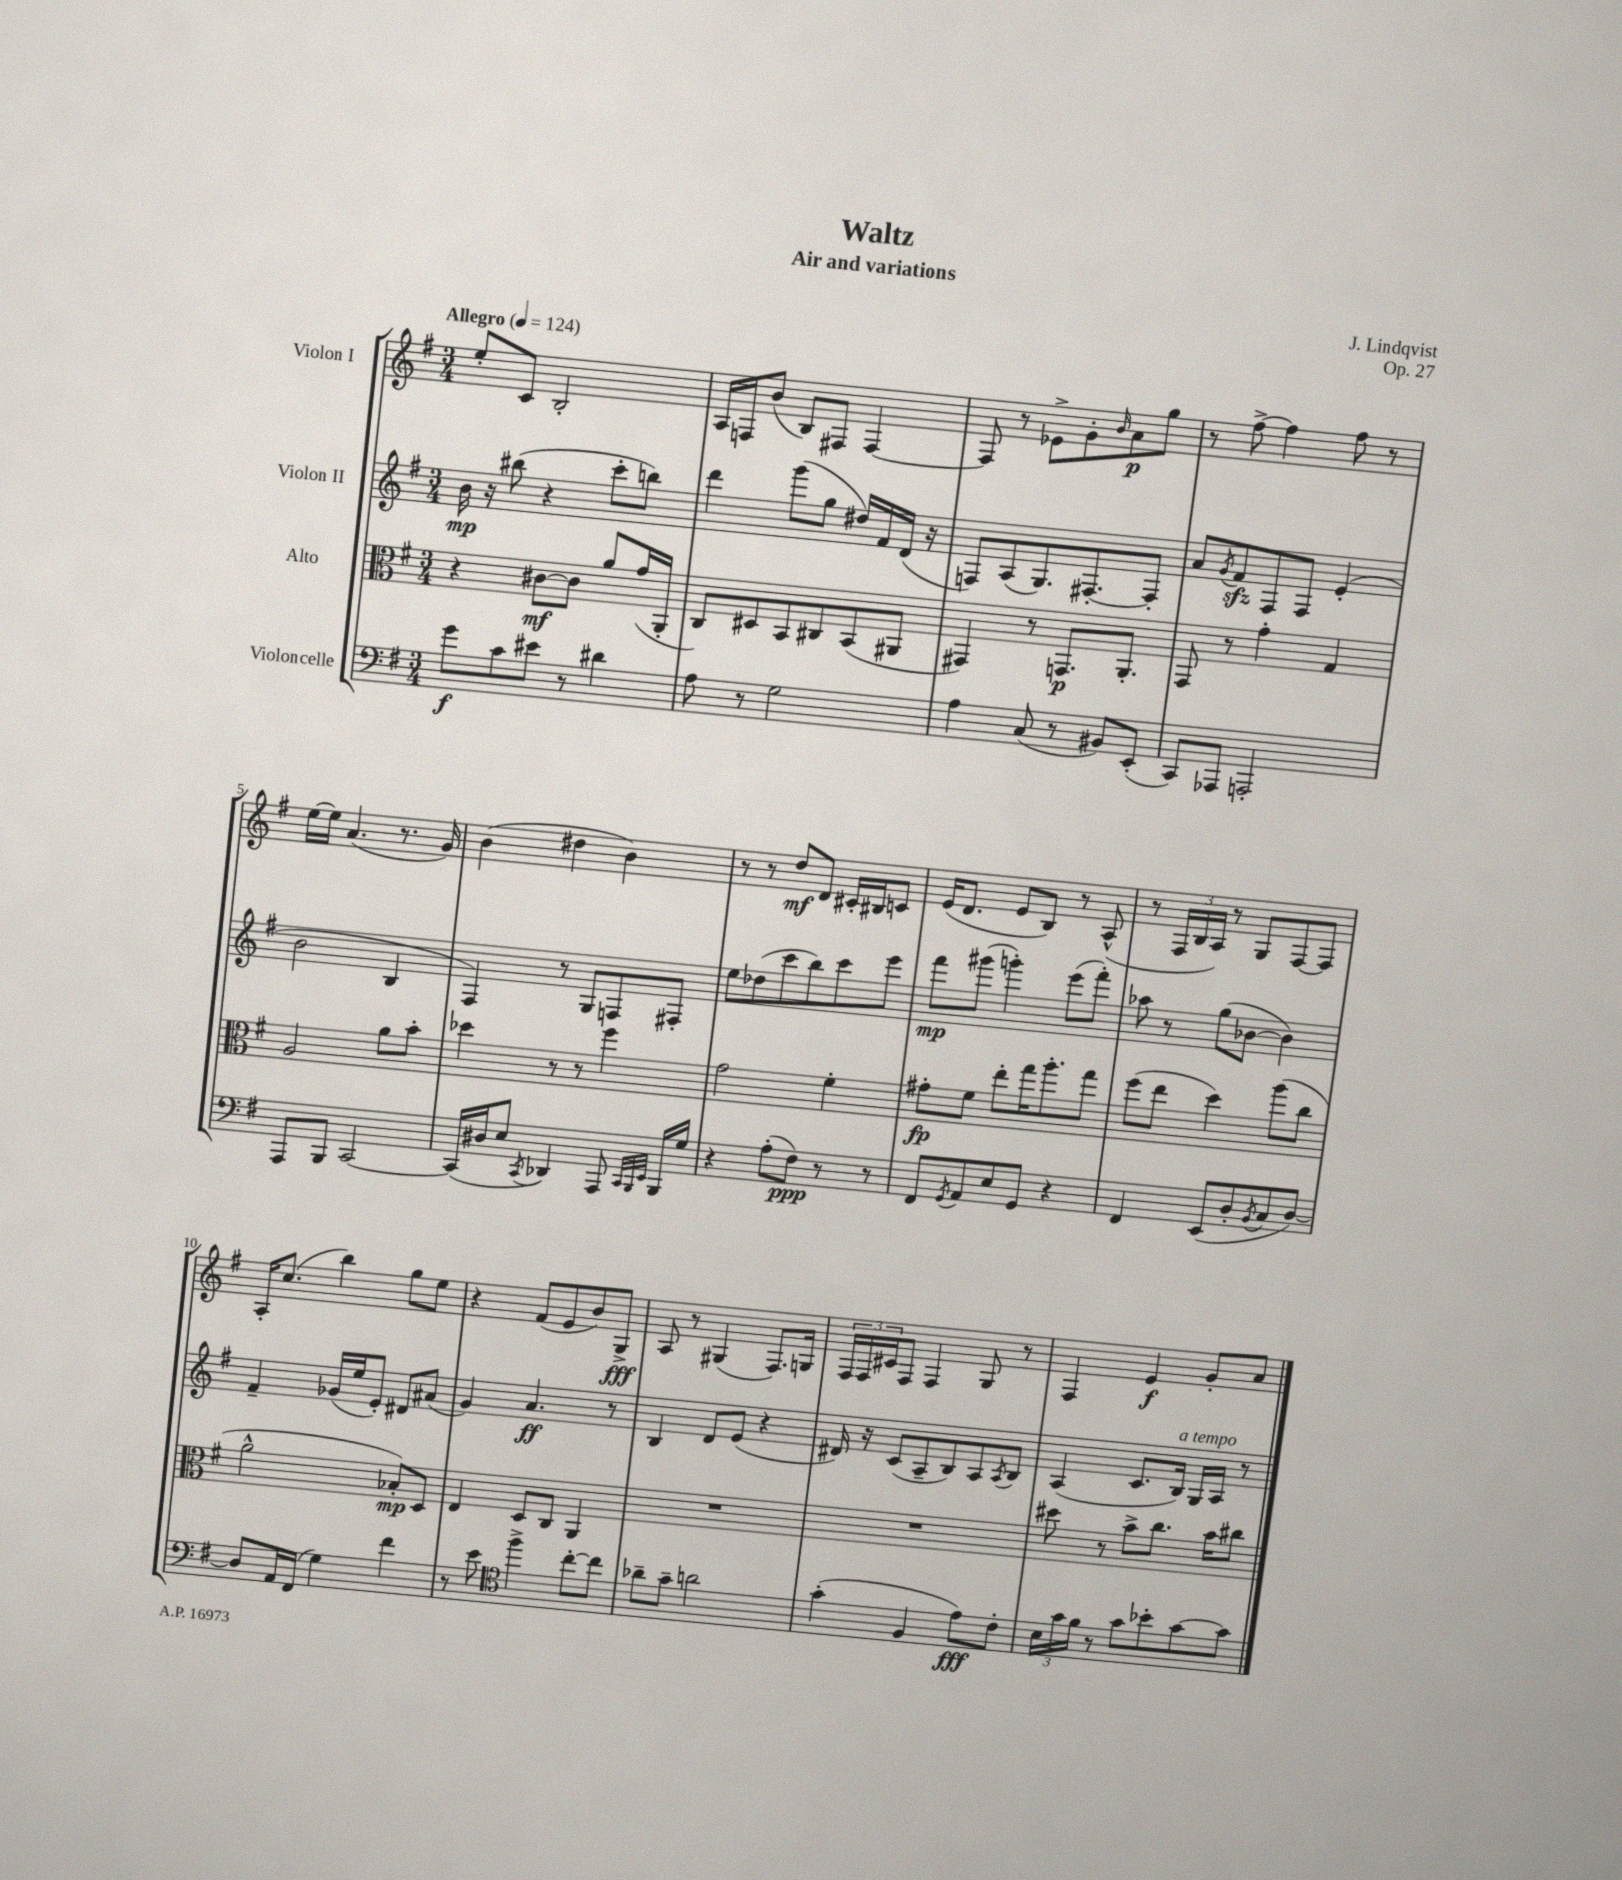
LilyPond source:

\header { title = "Waltz" composer = "J. Lindqvist" subtitle = "Air and variations" opus = "Op. 27" }
<<
\new StaffGroup <<
\new Staff = "s0" \with { instrumentName = "Violon I" } {
    \clef treble \key g \major \numericTimeSignature \time 3/4 \tempo "Allegro" 4 = 124
    e''8-. c'8 b2-. |
    a16 f16 b'8( b8) fis8 fis4~ |
    fis8 r8 ees'8-> g'8-. \grace { b'16 } a'8\p g''8 |
    r8 fis''8~-> fis''4 fis''8 r8 |
    e''16~ e''16 a'4.( r8. g'16) |
    b'4( dis''4 b'4) |
    r8 r8 d''8\mf d'8 cis'16-. bis16 c'8 |
    e'16( d'8. e'8 b8) r8 a8-^( |
    r8 \tuplet 3/2 { fis16 b16 a16) } r8 g8 fis8~ fis8 |
    a16-. c''8.( b''4) g''8 e''8 |
    r4 fis'8( e'8 b'8) g8->\fff |
    a8 r8 gis4( fis8.) g16 |
    \tuplet 3/2 { fis16 fis16 cis'16 } fis8 fis4 g8 r8 |
    fis4 e'4\f g'8-. a'8 \bar "|." |
}
\new Staff = "s1" \with { instrumentName = "Violon II" } {
    \clef treble \key g \major \numericTimeSignature \time 3/4
    b'16\mp r16 bis''8( r4 c'''8-. b''8) |
    d'''4 g'''8( g''8 dis''16) fis'16 d'16( r16 |
    f8) a8( g8.) fis8.~-. fis8-. |
    a'8 \acciaccatura { g'8 } fis'8\sfz fis8 fis8 e'4-.( |
    b'2 b4 |
    fis4) r8 g8 f8 fis8-. |
    e''8 des''8( c'''8 b''8) c'''8 e'''8 |
    fis'''8\mp gis'''8( g'''4-.) e'''8( fis'''8-.) |
    aes''8 r8 g''8( bes'8~ bes'4) |
    fis'4-- ges'16( e''16 e'8-.) dis'8 ais'8( |
    g'4) a'4.\ff r8 |
    b4 d'8 e'8( r4 |
    dis'16) r16 c'8( a8-- b8) a8 \acciaccatura { a8 } b8 |
    a4( c'8. b16^\markup { \italic "a tempo" }) g16 a16 r8 \bar "|." |
}
\new Staff = "s2" \with { instrumentName = "Alto" } {
    \clef alto \key g \major \numericTimeSignature \time 3/4
    r4 cis'8~\mf cis'8 a'8 g'16( a,16-. |
    c8) dis8 b,8 cis8 b,8( ais,8 |
    gis,4) r8 g,8.\p a,8.-. |
    g,8 r8 g'4-. g4 |
    a2 a'8 b'8-. |
    des''4 r8 r8 fis''4 |
    g'2 fis'4-. |
    gis'8-.\fp fis'8 e''8-. g''16 a''8.-. g''8 |
    fis''8( e''8 d''4) a''8( c''8 |
    a'2-^ bes8-.\mp) d8 |
    e4 d8 c8 a,4 |
    R2. |
    R2. |
    dis''8 r8 b'8-> c''8. b'16 cis''8 \bar "|." |
}
\new Staff = "s3" \with { instrumentName = "Violoncelle" } {
    \clef bass \key g \major \numericTimeSignature \time 3/4
    g'8\f c'8 eis'8 r8 dis'4 |
    a8 r8 g2 |
    a4 c8( r8 bis,8) e,8-.( |
    c,8) aes,,8 a,,2-. |
    a,,8 b,,8 c,2~ |
    c,16( dis16 e8 \acciaccatura { c,8 } des,4) a,,8 \grace { c,32 b,,32 e,32 } b,,16 g16 |
    r4 a8-.( fis8\ppp) r8 r8 |
    fis,8 \acciaccatura { g,8 } a,8 e8 g,8 r4 |
    fis,4 e,8( d8-. \acciaccatura { b,8 } c8 d8~) |
    d8 a,16 fis,16( g4) fis'4 |
    r8 e'8 \clef tenor fis''4-> c''8~-. c''8 |
    aes'8-- g'8-- a'2 |
    g'4-.( fis4 e'8\fff) c'8-. |
    \tuplet 3/2 { b16 g'16 fis'16 } r8 g'8 bes'8-. g'8~ g'8 \bar "|." |
}
>>
>>
